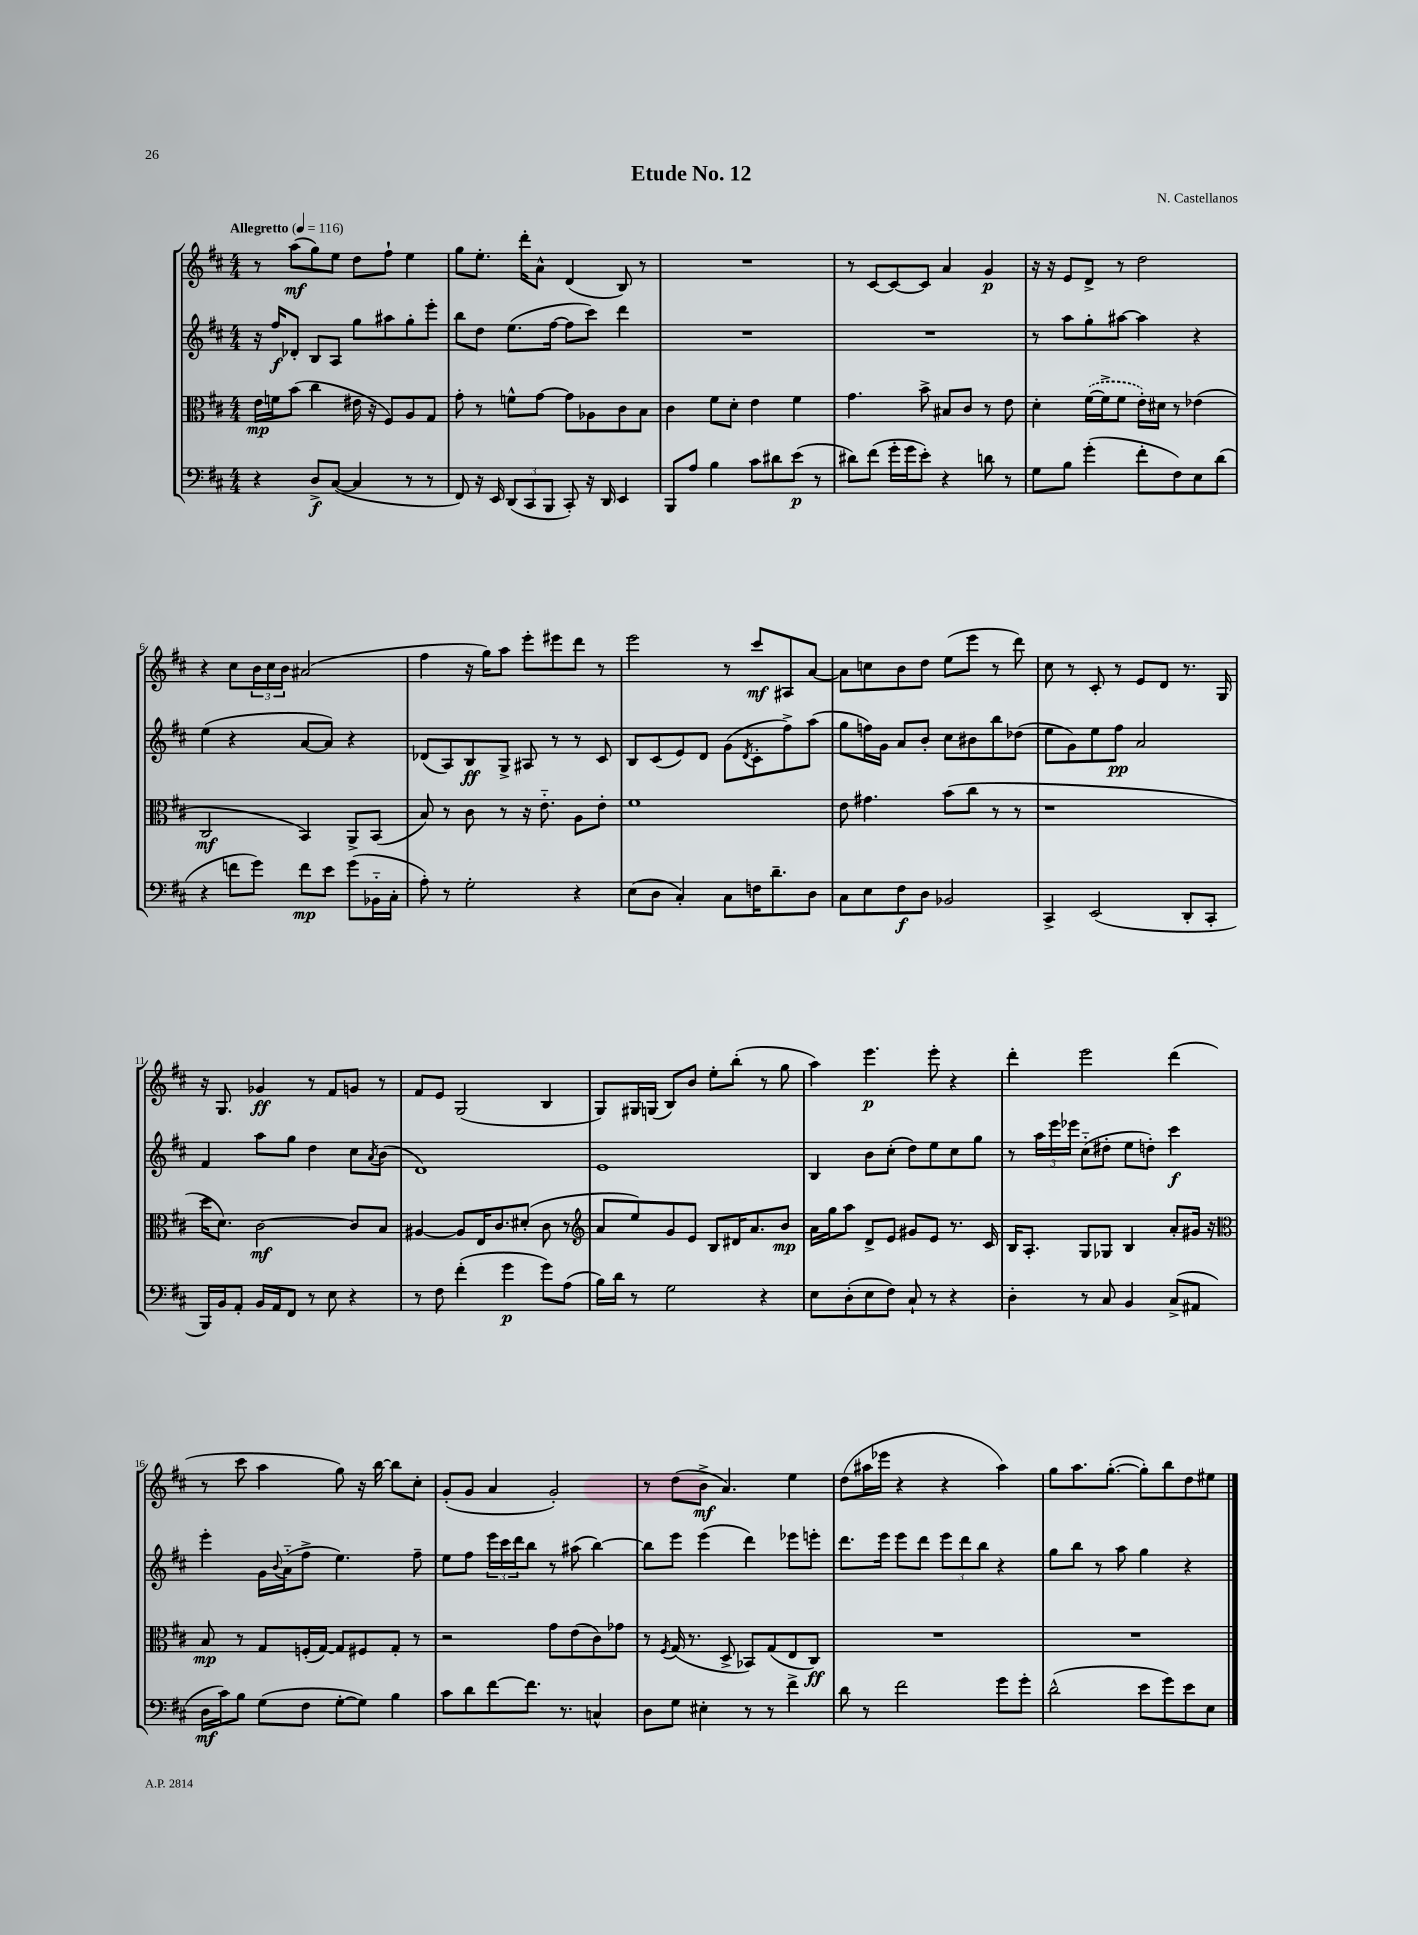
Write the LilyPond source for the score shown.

\header { title = "Etude No. 12" composer = "N. Castellanos" }
<<
\new StaffGroup <<
\new Staff = "s0" {
    \clef treble \key d \major \numericTimeSignature \time 4/4 \tempo "Allegretto" 4 = 116
    r8 a''8\mf( g''8) e''8 d''8 fis''8-! e''4 |
    g''8 e''8.-. d'''16-. a'8-^ d'4( b8) r8 |
    R1 |
    r8 cis'8~ cis'8~ cis'8 a'4 g'4\p |
    r16 r16 e'8 d'8-> r8 d''2 |
    r4 cis''8 \tuplet 3/2 { b'16 cis''16 b'16 } ais'2( |
    fis''4 r16 g''16) a''8 e'''8-. eis'''8 d'''8 r8 |
    e'''2 r8 cis'''8\mf ais8 a'8~ |
    a'8 c''8 b'8 d''8 e''8( e'''8 r8 d'''8) |
    cis''8 r8 cis'8-. r8 e'8 d'8 r8. g16 |
    r16 g8. ges'4\ff r8 fis'8 g'8 r8 |
    fis'8 e'8 g2( b4 |
    g8) gis16 g16( b8) b'8 e''8-. b''8-.( r8 g''8 |
    a''4) e'''4.\p e'''8-. r4 |
    d'''4-. e'''2 d'''4( |
    r8 cis'''8 a''4 g''8) r16 b''16~ b''8 cis''8-. |
    g'8-.( g'8 a'4 g'2-.) |
    r8 d''8( b'8->\mf a'4.) e''4 |
    d''8( ais''16 ees'''16 r4 r4 ais''4) |
    g''8 a''8. g''8.~-.( g''8-.) b''8 d''8 eis''8 \bar "|." |
}
\new Staff = "s1" {
    \clef treble \key d \major \numericTimeSignature \time 4/4
    r16 fis''16\f des'8-. b8 a8 g''8 ais''8 g''8-. e'''8-. |
    b''8 d''8 e''8.( fis''16~ fis''8 cis'''8) d'''4 |
    R1 |
    R1 |
    r8 a''8 g''8-. ais''8~ ais''4 r4 |
    e''4( r4 a'8~ a'8) r4 |
    des'8( a8) b8\ff g8-> ais8 r8 r8 cis'8 |
    b8 cis'8( e'8) d'8 g'8( \acciaccatura { d'8 } cis'8-. fis''8->) a''8( |
    g''8 f''16) g'16 a'8 b'8-. cis''8 bis'8 b''8 des''8( |
    e''8 g'8) e''8 fis''8\pp a'2 |
    fis'4 a''8 g''8 d''4 cis''8 \acciaccatura { a'8 } b'8( |
    d'1) |
    e'1 |
    b4 b'8 cis''8-.( d''8) e''8 cis''8 g''8 |
    r8 \tuplet 3/2 { a''16 e'''16 ees'''16 } cis''8-_( dis''8-. e''8 d''8-.) cis'''4\f |
    e'''4-. g'16 \appoggiatura { b'8 } a'16-_( fis''8-> e''4.) fis''8-- |
    e''8 fis''8 \tuplet 3/2 { e'''16 cis'''16 d'''16 } b''8 r8 ais''8( b''4~) |
    b''8 e'''8 e'''4( d'''4) ees'''8 e'''8-. |
    d'''8. e'''16 e'''8 d'''8 \tuplet 3/2 { e'''8 d'''8 b''8 } r4 |
    g''8 b''8 r8 a''8 g''4 r4 \bar "|." |
}
\new Staff = "s2" {
    \clef alto \key d \major \numericTimeSignature \time 4/4
    e'16\mp f'16 b'8( cis''4 eis'16 r16 fis8) a8 g8 |
    g'8-. r8 f'8-^ g'8~ g'8 aes8 cis'8 b8 |
    cis'4 fis'8 d'8-. e'4 fis'4 |
    g'4. b'8-> bis8 cis'8 r8 e'8 |
    d'4-. \once \slurDashed fis'16~( fis'16-> fis'8 e'16-.) dis'16 r8 ees'4( |
    cis2\mf b,4) a,8-> b,8( |
    b8) r8 cis'8 r8 r16 e'8.-_ a8 e'8-. |
    fis'1 |
    e'8 gis'4. b'8( cis''8 r8 r8 |
    r1 |
    d''16 d'8.) cis'2~\mf cis'8 b8 |
    ais4~ ais8 e16 cis'8. dis'8-.( cis'8 r8 |
    \clef treble a'8 e''8) g'8 e'8 b8 dis'16 a'8. b'8\mp |
    a'16 g''16 a''8 d'8-> e'8 gis'8 e'8 r8. cis'16 |
    b16 a8.-. g8 ges8 b4 a'8-. gis'16 r16 |
    \clef alto b8\mp r8 g8 f16-.( g16~) g8 fis8 g8-. r8 |
    r2 g'8 e'8( cis'8) ges'8 |
    r8 \acciaccatura { fis8 } g16( r8. d8-> bes,8) g8( e8 cis8\ff) |
    R1 |
    R1 \bar "|." |
}
\new Staff = "s3" {
    \clef bass \key d \major \numericTimeSignature \time 4/4
    r4 d8->\f cis8~( cis4 r8 r8 |
    fis,8) r16 e,16 \tuplet 3/2 { d,8( cis,8 b,,8 } cis,8-.) r16 d,16 e,4 |
    b,,8 a8 b4 cis'8 dis'8 e'8\p( r8 |
    dis'8) fis'8( g'16-. g'16 e'8-.) r4 d'8 r8 |
    g8 b8 g'4-.( fis'8-. fis8) e8 d'8( |
    r4 f'8 g'8) f'8\mp e'8 g'8( bes,16-_ cis16-. |
    a8-.) r8 g2-. r4 |
    e8( d8 cis4-.) cis8 f16 d'8.-- d8 |
    cis8 e8 fis8\f d8 bes,2 |
    cis,4-> e,2( d,8-. cis,8-. |
    b,,16) b,16 a,8-. b,16 a,16 fis,8 r8 e8 r4 |
    r8 fis8 fis'4-.( g'4\p g'8) a8( |
    b16) d'16 r8 g2 r4 |
    e8 d8-.( e8 fis8) cis8-! r8 r4 |
    d4-. r8 cis8 b,4 cis8->( ais,8 |
    d16\mf cis'16) b8 g8( fis8 g8~-. g8) b4 |
    cis'8 d'8 fis'8~ fis'8. r8. c4-^ |
    d8 g8 eis4-. r8 r8 fis'4-> |
    d'8 r8 fis'2 g'8 g'8-. |
    d'2-^( e'8 g'8) e'8 e8 \bar "|." |
}
>>
>>
